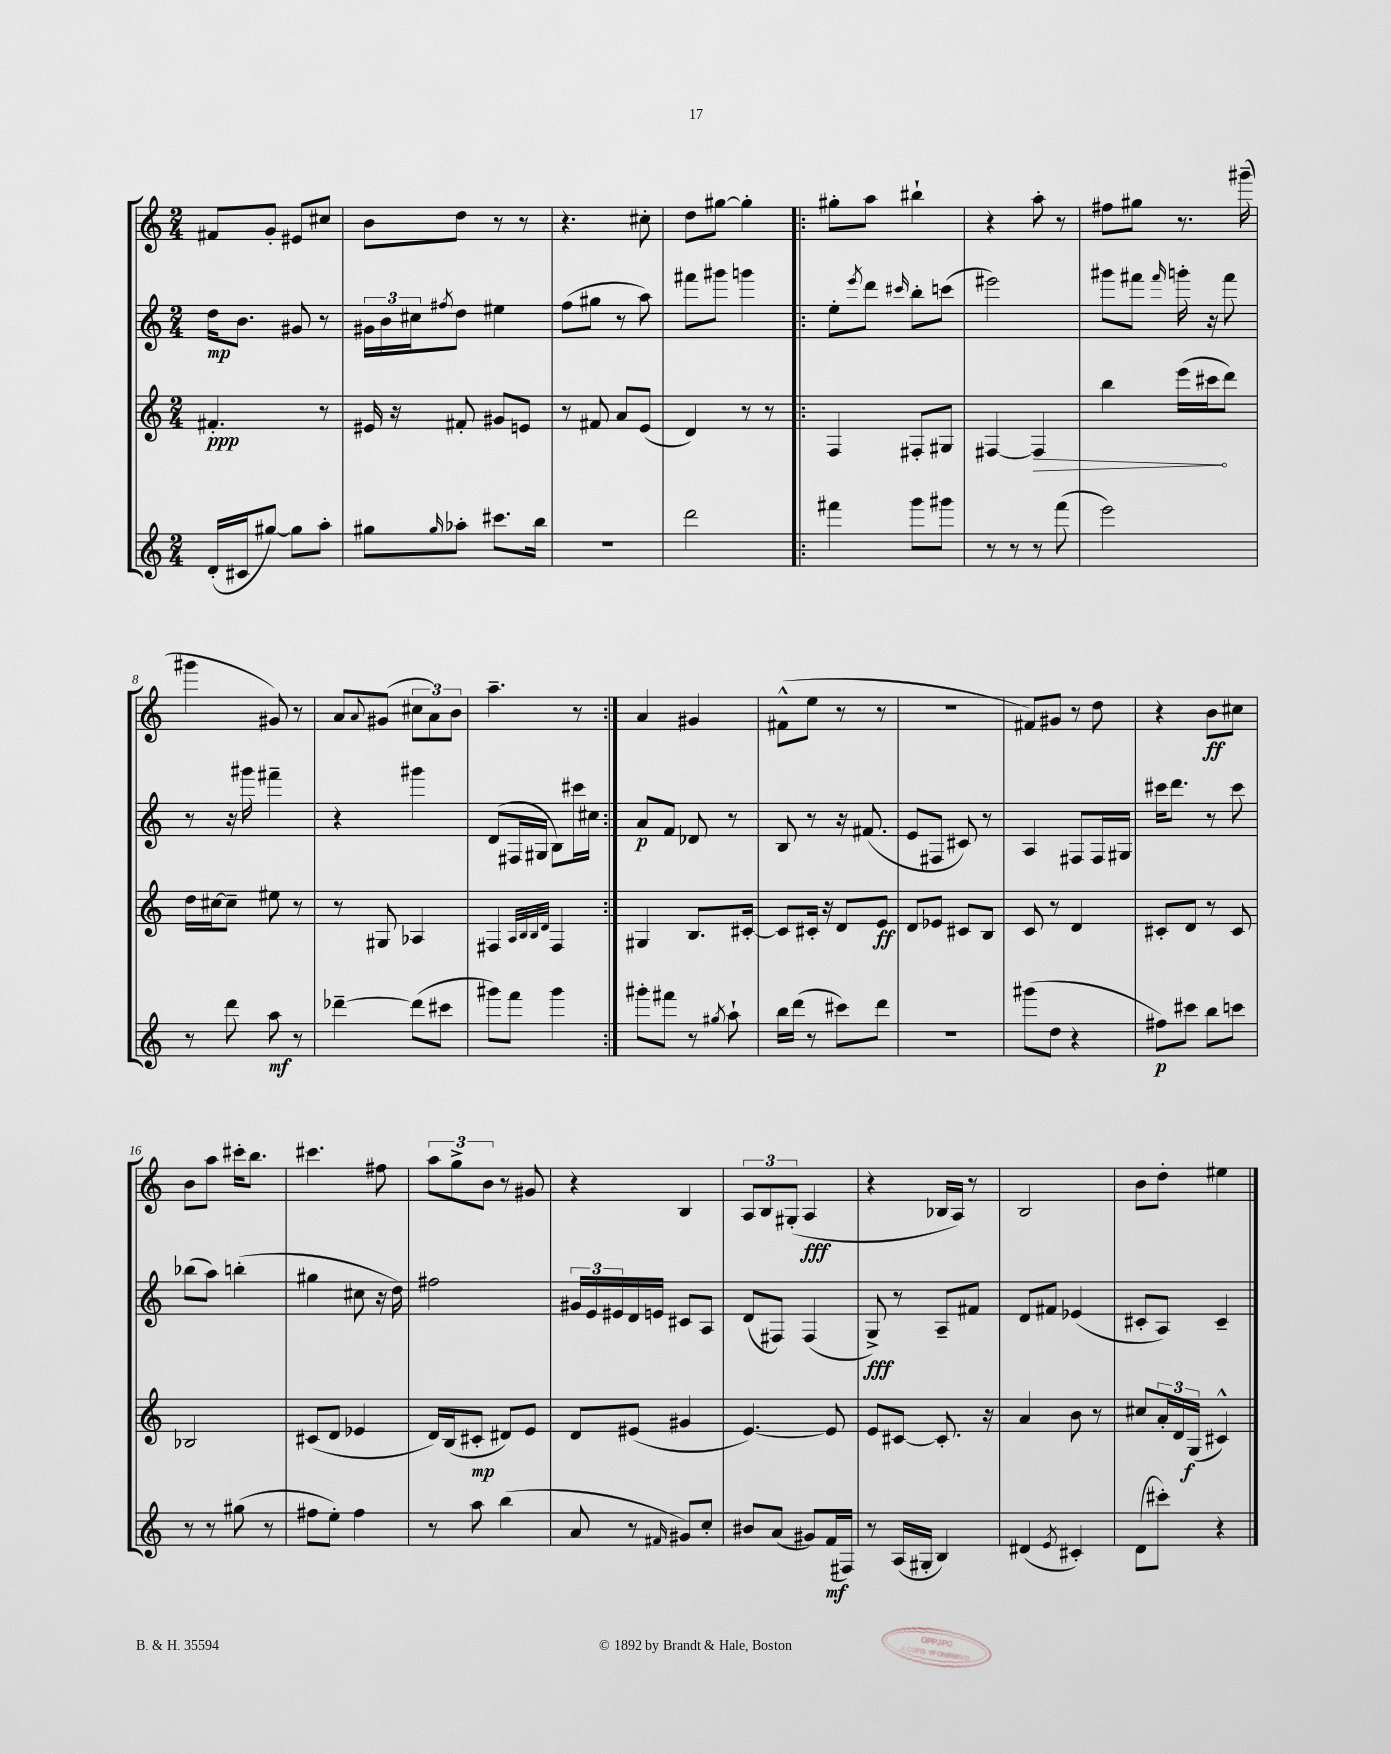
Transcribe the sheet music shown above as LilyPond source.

<<
\new StaffGroup <<
\new Staff = "s0" {
    \clef treble \key c \major \numericTimeSignature \time 2/4
    fis'8 g'8-. eis'8 cis''8 |
    b'8 d''8 r8 r8 |
    r4. cis''8-. |
    d''8 gis''8~ gis''4-. |
    \repeat volta 2 { gis''8-. a''8 bis''4-! |
    r4 a''8-. r8 |
    fis''8 gis''8 r8. gis'''16--( |
    gis'''4 gis'8) r8 |
    a'8 \appoggiatura { a'8 } gis'8( \tuplet 3/2 { cis''8 a'8) b'8 } |
    a''4.-- r8 | }
    a'4 gis'4 |
    fis'8-^( e''8 r8 r8 |
    r2 |
    fis'8) gis'8 r8 d''8 |
    r4 b'8\ff cis''8 |
    b'8 a''8 cis'''16-. b''8. |
    cis'''4. fis''8 |
    \tuplet 3/2 { a''8 g''8-> b'8 } r8 gis'8 |
    r4 b4 |
    \tuplet 3/2 { a8 b8 gis8-.( } a4\fff |
    r4 bes16 a16) r8 |
    b2 |
    b'8 d''8-. eis''4 \bar "|." |
}
\new Staff = "s1" {
    \clef treble \key c \major \numericTimeSignature \time 2/4
    d''16\mp b'8. gis'8 r8 |
    \tuplet 3/2 { gis'16 b'16 cis''16 } \acciaccatura { fis''8 } d''8 eis''4 |
    f''8( gis''8 r8 a''8) |
    fis'''8 gis'''8 g'''4 |
    \repeat volta 2 { e''8-. \acciaccatura { e'''8 } d'''8 \grace { cis'''16 } b''8-. c'''8( |
    eis'''2) |
    gis'''8 fis'''8 \grace { fis'''16 } g'''16-. r16 fis'''8 |
    r8 r16 gis'''16 fis'''4-- |
    r4 gis'''4 |
    d'8( fis16 gis16 b8) cis'''16 cis''16 | }
    a'8\p f'8 des'8 r8 |
    b8 r8 r16 fis'8.( |
    e'8 fis8 cis'8) r8 |
    a4 fis8 fis16 gis16 |
    cis'''16 d'''8. r8 cis'''8 |
    bes''8( a''8) b''4-.( |
    gis''4 cis''8 r16 d''16) |
    fis''2 |
    \tuplet 3/2 { gis'16 e'16 eis'16 } d'16 e'16 cis'8 a8 |
    d'8( fis8) fis4( |
    g8->\fff) r8 a8-- fis'8 |
    d'8 fis'8 ees'4( |
    cis'8-. a8) cis'4-- \bar "|." |
}
\new Staff = "s2" {
    \clef treble \key c \major \numericTimeSignature \time 2/4
    fis'4.-.\ppp r8 |
    eis'16 r16 fis'8-. gis'8 e'8 |
    r8 fis'8 a'8 e'8( |
    d'4) r8 r8 |
    \repeat volta 2 { f4 fis8-. gis8 |
    fis4~ \once \override Hairpin.circled-tip = ##t fis4\> |
    b''4 e'''16( cis'''16\! d'''8) |
    d''16 cis''16~ cis''8-- eis''8 r8 |
    r8 gis8 aes4 |
    fis4 \grace { a32 b32 b32 d'32 } fis4 | }
    gis4 b8. cis'16~-. |
    cis'8 cis'16-. r16 d'8 e'8\ff |
    d'8 ees'8 cis'8 b8 |
    c'8 r8 d'4 |
    cis'8-. d'8 r8 cis'8 |
    bes2 |
    cis'8( d'8 ees'4 |
    d'16) b16( cis'8-.\mp dis'8) e'8 |
    d'8 eis'8( gis'4 |
    e'4.~) e'8 |
    e'8 cis'8~ cis'8.-. r16 |
    a'4 b'8 r8 |
    cis''8 \tuplet 3/2 { a'16-. d'16 g16\f( } cis'4-^) \bar "|." |
}
\new Staff = "s3" {
    \clef treble \key c \major \numericTimeSignature \time 2/4
    d'16-.( cis'16 gis''8~) gis''8 a''8-. |
    gis''8 \grace { gis''16 } aes''8-. cis'''8. b''16 |
    R2 |
    d'''2 |
    \repeat volta 2 { fis'''4 g'''8 gis'''8 |
    r8 r8 r8 f'''8( |
    e'''2) |
    r8 d'''8 a''8\mf r8 |
    des'''4~-- des'''8( cis'''8 |
    gis'''8) f'''8 gis'''4 | }
    gis'''8-. fis'''8 r8 \acciaccatura { gis''8 } a''8-! |
    b''16 d'''16( r8 cis'''8) d'''8 |
    r2 |
    gis'''8( d''8 r4 |
    fis''8\p) cis'''8 b''8 c'''8 |
    r8 r8 gis''8( r8 |
    fis''8 e''8-.) fis''4 |
    r8 a''8 b''4( |
    a'8 r8 \grace { fis'16 } gis'8) c''8-. |
    bis'8 a'8( gis'8) f'16\mf( fis16) |
    r8 a16( gis16-. b4) |
    dis'4( \acciaccatura { e'8 } cis'4-.) |
    d'8( cis'''8-.) r4 \bar "|." |
}
>>
>>
